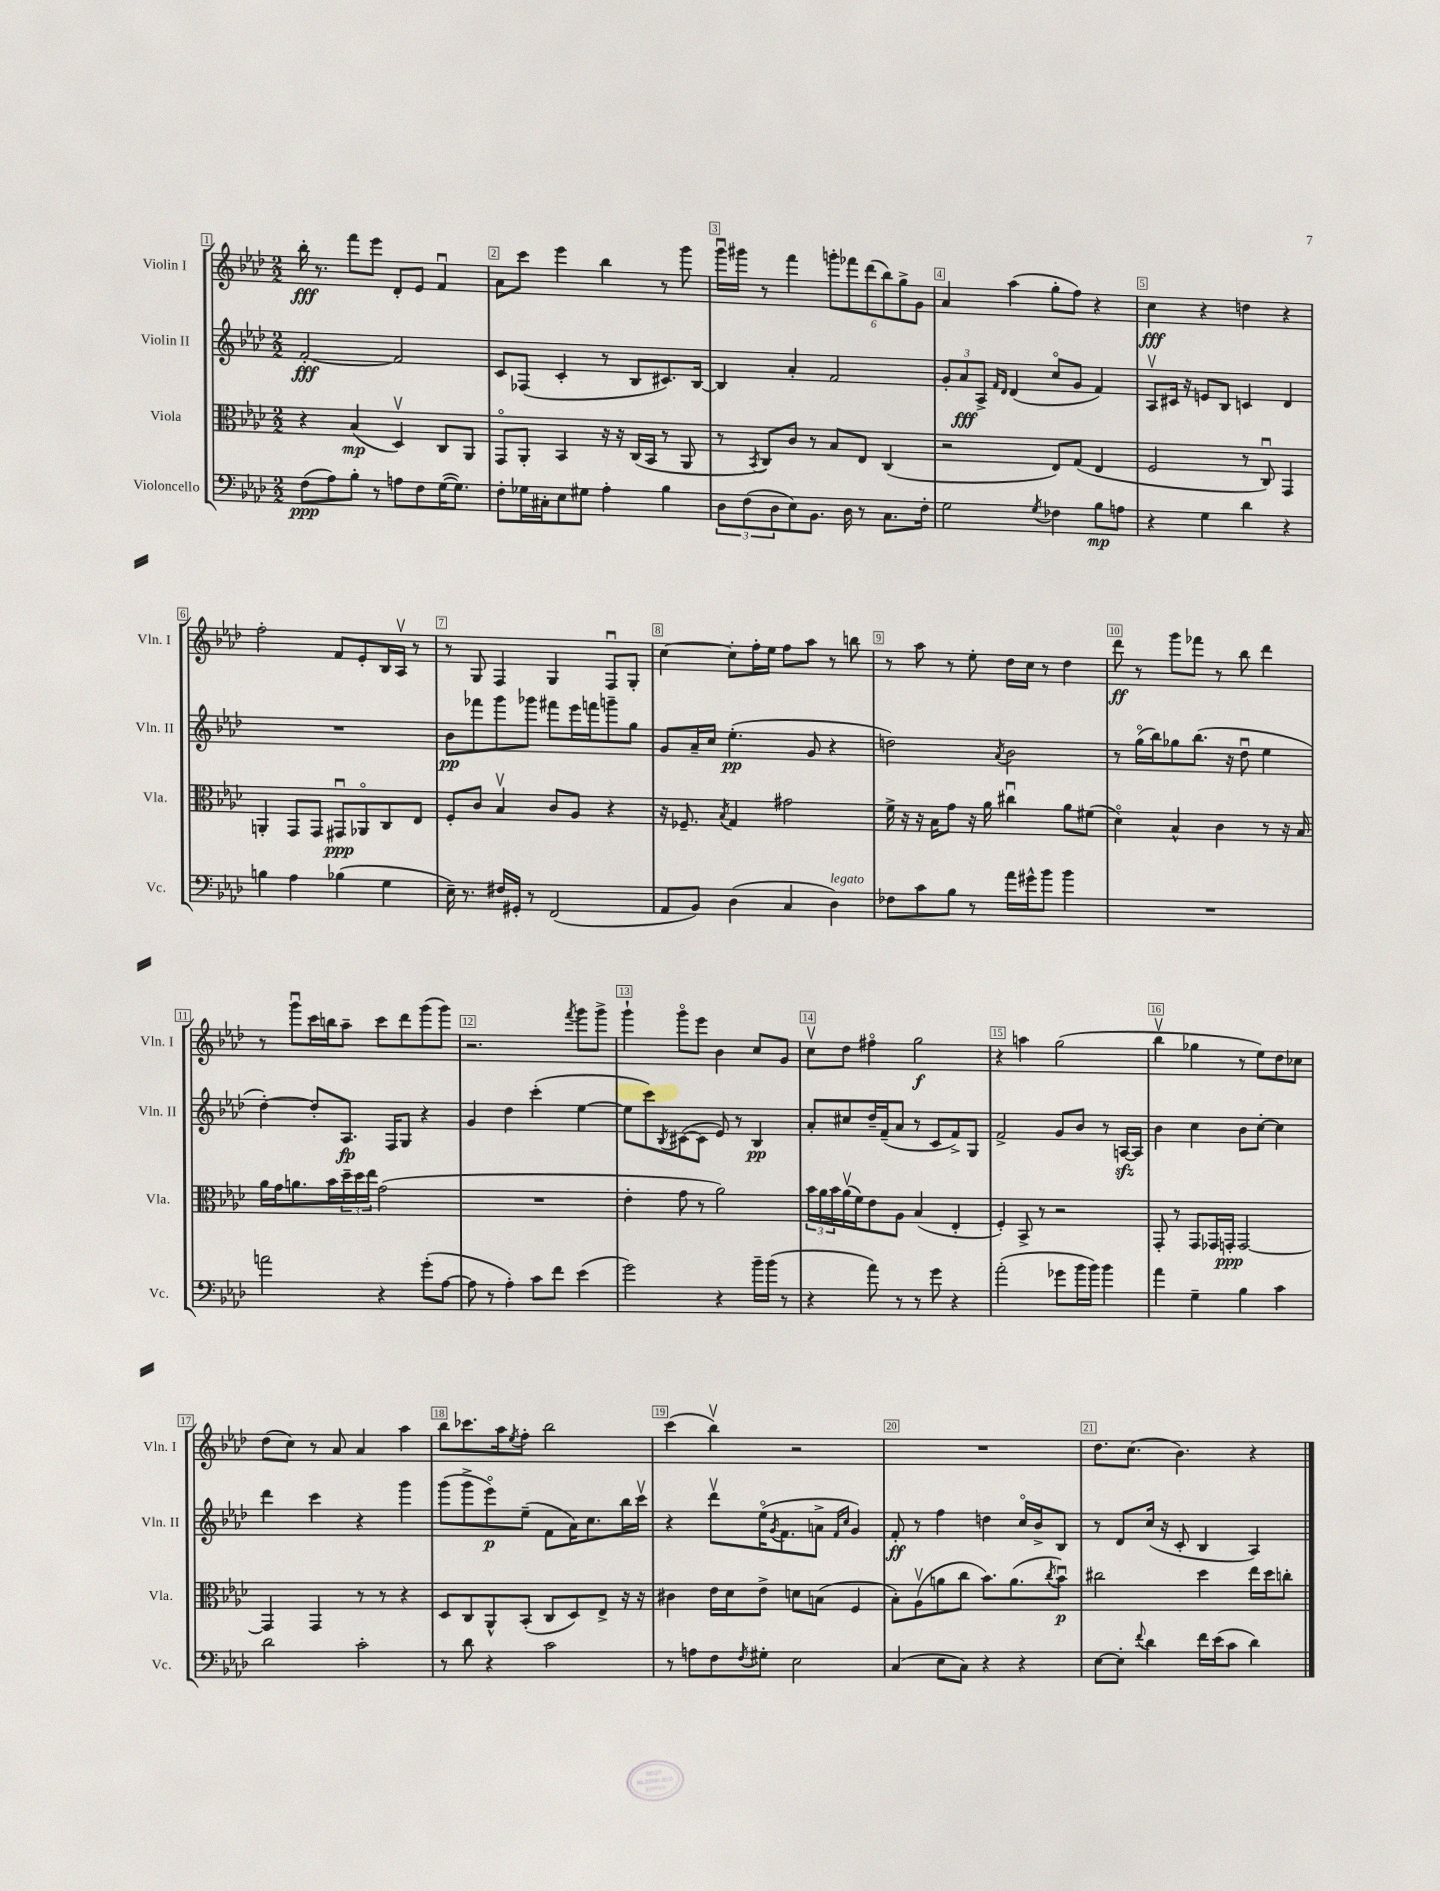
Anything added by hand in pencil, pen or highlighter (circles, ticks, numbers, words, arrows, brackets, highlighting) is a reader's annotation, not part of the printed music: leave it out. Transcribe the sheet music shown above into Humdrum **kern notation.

**kern	**kern	**kern	**kern
*staff4	*staff3	*staff2	*staff1
*clefF4	*clefC3	*clefG2	*clefG2
*k[b-e-a-d-]	*k[b-e-a-d-]	*k[b-e-a-d-]	*k[b-e-a-d-]
*M2/2	*M2/2	*M2/2	*M2/2
(8F	4r	[2f'	16bb-'
.	.	.	8.r
8A-)	.	.	.
8B-'	(4B-	.	8fff
8r	.	.	8eee-
8A	4D-v)	2f]	8d-'
8F	.	.	8e-
([16G	8C	.	4fu
8.G])	.	.	.
.	8AA-	.	.
=	=	=	=
8F'	8GGo	8c	8a-
16G-	8AA-'	(8F-	8ccc
16C#'	.	.	.
8E-	4BB-	4c'	4eee-
8G#	.	.	.
4A-'	16r	8r	4bb-
.	16r	.	.
.	(16C	8B-	.
.	16BB-	.	.
4B-	8r	8.c#)	8r
.	8AA-	.	8ggg
.	.	[16B-	.
=	=	=	=
12D-	8r	4B-]	16gggu
.	.	.	16ggg#
(12F	.	.	.
.	8qBB-	.	.
.	8C)	.	8r
12D-	.	.	.
8E-)	8c	4a-'	4fff
8.BB-	8r	.	.
.	8B-	2f	12ggg'
16D-	.	.	.
.	.	.	12fff-
8r	8E-	.	.
.	.	.	(12ddd-
8.C	(4C	.	12bb-)
.	.	.	12gg^
.	.	.	12g
16F'	.	.	.
=	=	=	=
2G	2r	12g'	4a-
.	.	12a-	.
.	.	12A-^	.
.	.	16qqf	.
.	.	16qqd-	.
.	.	(4d-	(4aa-
8qG	.	.	.
4F-	8E-)	8cco	8gg'
.	(8G	8g	8ff)
8B-	4E-	4f)	4r
8A	.	.	.
=	=	=	=
4r	2F	8A-v	4cc
.	.	16c#	.
.	.	16r	.
4G	.	8e	4r
.	.	8B-	.
4d-	8r	4c	4dd
.	8Cu)	.	.
4r	4GG	4d-	4r
=	=	=	=
4B	4AA'	1r	2ff'
4A-	8GG	.	.
.	8GG	.	.
(4B-	8GG#u	.	8f
.	8AA-o	.	8e-'
4G	8C	.	16B-
.	.	.	16A-v
.	8E-	.	8r
=	=	=	=
16E-~)	8F'	8b-	8r
8.r	.	.	.
.	8c	8fff-	8G
16F#	4B-v	8ggg	4F
16GG#'	.	.	.
8r	.	8ggg-	.
(2FF	8c	8fff#	4G
.	8A-	16eee-	.
.	.	16fff	.
.	4r	8ggg~	8Fu
.	.	8gg	8G'
=	=	=	=
8AA-	16r	8g	[4cc
.	8.F-~	.	.
8BB-)	.	16a-~	.
.	.	16cc	.
.	8qB-	.	.
(4D-	4G	(4.ee-'	8cc']
.	.	.	16ff'
.	.	.	16ee-
4C	2g#	.	8ff
.	.	8g	8aa-
4D-)	.	4r	8r
.	.	.	8bb
=	=	=	=
8F-	16f^	2dd)	8r
.	16r	.	.
8c	16r	.	8aa-
.	16B-	.	.
8B-	8g	.	8r
8r	16r	.	8ee-'
.	16a-	.	.
.	.	8qa-	.
16a-	4cc#u	2b-	16dd-
16g#^^	.	.	16cc
8b-	.	.	8r
4b-	8a-	.	4dd-
.	(8f#	.	.
=	=	=	=
1r	4d-o)	8r	8ddd-
.	.	(16ggo	8r
.	.	16bb-)	.
.	4B-^^	8gg-	8ggg
.	.	(8.bb-	8fff-
.	4c	.	8r
.	.	16r	.
.	.	8dd-u	8bb-
.	8r	4ee-	4ddd-
.	16r	.	.
.	16B-	.	.
=	=	=	=
2a	16a-	[4dd-')	8r
.	16g	.	.
.	8.a	.	8gggu
.	.	8dd-']	16ccc
.	16b-	.	16bb
.	24dd-~	8.A-	8aa-~
.	24dd-	.	.
.	24ee-	.	.
4r	(2g	.	8ccc
.	.	16F	.
.	.	8G	8ddd-
(8g'	.	4r	(8ggg
[8A-	.	.	8ggg)
=	=	=	=
8A-]	1r	4g	2.r
8r	.	.	.
4A-')	.	4dd-	.
8c	.	(4ccc'	.
8f	.	.	.
.	.	.	8qfff
(4e-	.	[4ee-	8ggg
.	.	.	8ggg^
=	=	=	=
2g)	4e-'	8ee-]	4ggg`
.	.	8ccc)	.
.	.	8qB-	.
.	8g	([8c#	8gggo
.	8r	8c#]	8eee-
4r	2a-)	8e-)	4b-
.	.	8r	.
16b-~	.	4B-	8cc
(16b-	.	.	.
8r	.	.	8g
=	=	=	=
4r	24b-	8a-'	8ccv
.	24a-	.	.
.	24b-	.	.
.	(16a-v	8cc#	8dd-
.	16f)	.	.
8a-)	8e-	16dd-~	4ff#o
.	.	(16f~	.
8r	8A-	8a-	.
8r	(4B-	8r	2gg
8g	.	8c	.
4r	4E-'	8f^)	.
.	.	8G	.
=	=	=	=
(2a-'	4F')	2f^	4r
.	8BB-^	.	4aa
.	8r	.	.
8g-	2r	8g	(2gg
16b-	.	8b-	.
16b-)	.	.	.
4b-	.	8r	.
.	.	[16A	.
.	.	16A]	.
=	=	=	=
4a-	8GG'	4b-	4bb-v
.	8r	.	.
4G~	8GG	4cc	4gg-
.	16GG-	.	.
.	16GG'	.	.
4B-	[2GG	8b-	8r
.	.	[8cc'	8ee-)
4c	.	4cc]	8dd-
.	.	.	8cc-
=	=	=	=
2d-	4GG]	4ddd-	(8dd-
.	.	.	8cc)
.	4GG	4ccc	8r
.	.	.	8a-
2c'	8r	4r	4a-
.	8r	.	.
.	4r	4ggg	4aa-
=	=	=	=
8r	8D-	(8ggg	8bb-
8d-	8C	8ggg^	8.ccc-
4r	8AA-^^	8eee-o)	.
.	.	.	16aa-
.	.	.	8qee-
.	(8BB-'	(8ee-~	8ff'
2c	8C	8f	2bb-
.	8D-)	16a-)	.
.	.	8.cc	.
.	8E-^	.	.
.	16r	16bb-	.
.	16r	16cccv	.
=	=	=	=
8r	4c#	4r	(4ccc
8A	.	.	.
8F	16e-	8ddd-v	4bb-v)
.	16d-	.	.
8qF	.	.	.
8G#'	8e-^	(16ee-o	.
.	.	8qg	.
.	.	8.f	.
2E-	8d	.	2r
.	(8B	8a^	.
.	.	16qqf	.
.	.	16qqcc	.
.	4F	4g)	.
=	=	=	=
(4C	8B-')	8f'	1r
.	(8A-v	8r	.
8E-	8a	4ff	.
8C)	8cc	.	.
4r	8.b-)	4dd	.
.	(8.a	.	.
4r	.	16cco	.
.	.	16b-^	.
.	8qcc	.	.
.	8b-u)	8B-	.
=	=	=	=
[8E-	2cc#	8r	8.dd-
8E-']	.	8d-	.
.	.	.	(8.cc
8qqf	.	.	.
4d-	.	(16cc	.
.	.	16r	.
.	.	8c'	4.b-)
16f	4dd-	4B-	.
(16e-	.	.	.
8c	.	.	.
4d-)	16ee-	4A-)	4r
.	16dd-	.	.
.	8cc'	.	.
==	==	==	==
*-	*-	*-	*-
